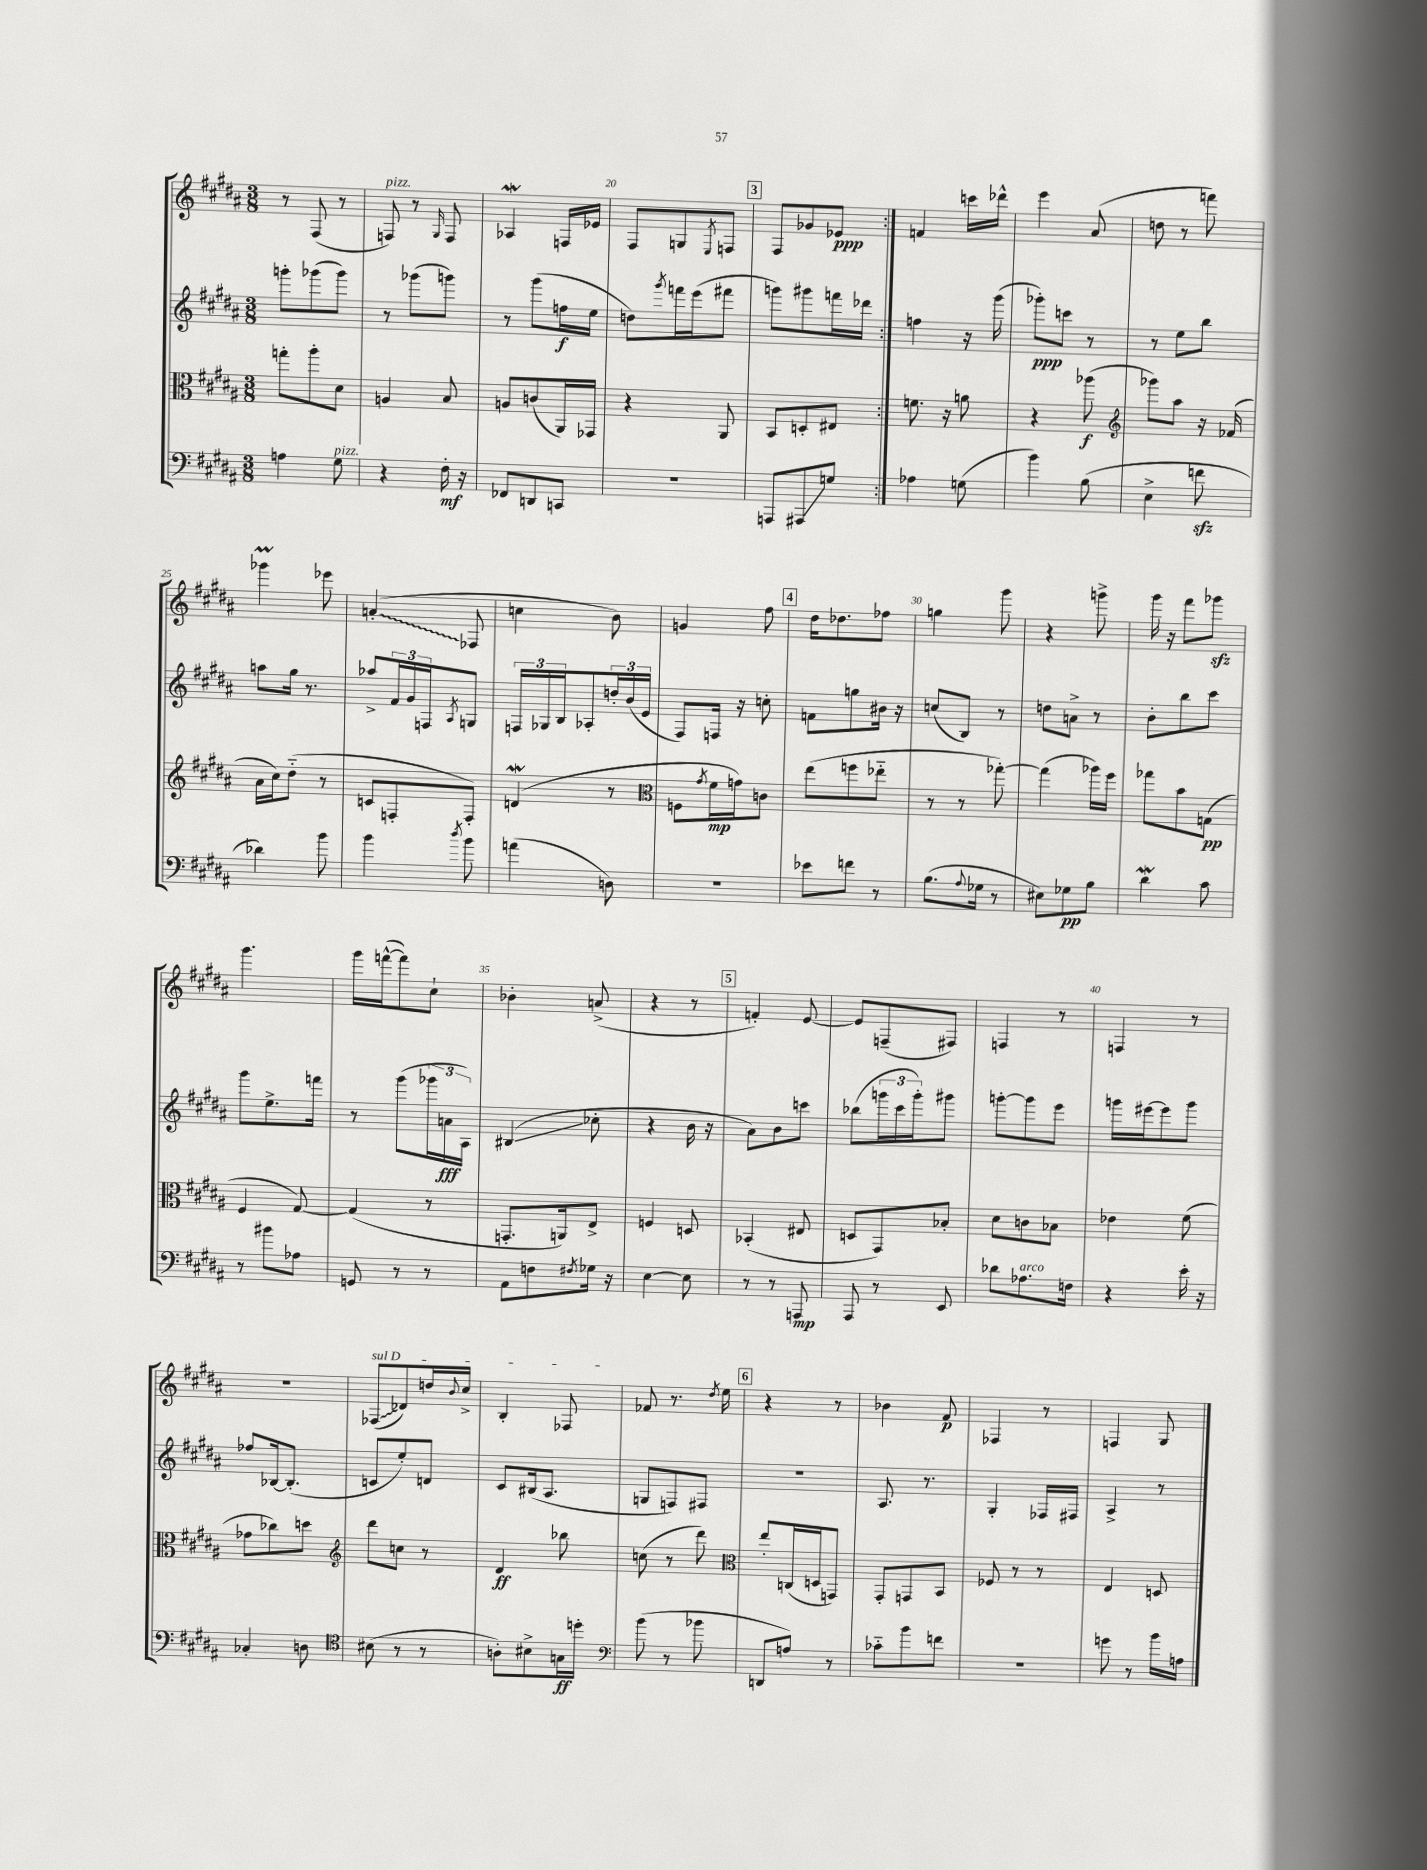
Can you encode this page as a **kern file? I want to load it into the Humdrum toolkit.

**kern	**kern	**kern	**kern
*staff4	*staff3	*staff2	*staff1
*clefF4	*clefC3	*clefG2	*clefG2
*k[f#c#g#d#a#]	*k[f#c#g#d#a#]	*k[f#c#g#d#a#]	*k[f#c#g#d#a#]
*M3/8	*M3/8	*M3/8	*M3/8
4A\	8gg'\L	8ggg'\L	8r
.	8aa#'\	(8ggg-\	(8F#/
8G#\	8d#\J	8ggg-\J)	8r
=	=	=	=
4r	4A/	8r	8F/)
.	.	(8ggg-\L	8r
.	.	.	16qqG#/
16F#'\	8B/	8ggg\J)	8F/
16r	.	.	.
=	=	=	=
8FF-/L	8A/L	8r	4A-/
8DD/	(8c/	(8ggg#\L	.
8CC/J	16AA#/L)	16ff\L	16F/LL
.	16GG-/JJ	16ee\JJ	16e-/JJ
=	=	=	=
4.r	4r	8dd\L)	8F#/L
.	.	8qggg#/	.
.	.	16fff\L	8G/
.	.	(16eee\J	.
.	.	.	8qE/
.	8AA#/	8fff#\J	8F/J
=	=	=	=
8AAA/L	8BB/L	8ggg\L)	8F#/L
8AAA#/	8D'/	8ggg#\	8g-/
8G/J	8E#/J	16fff\L	8e-/J
.	.	16ddd-\JJ	.
=:|!	=:|!	=:|!	=:|!
4A-\	8.f\	4ff\	4f/
.	16r	.	.
(8G\	8a\	16r	16ccc\LL
.	.	(16ggg#\	16ddd-^^\JJ
=	=	=	=
4b\)	4r	8ggg-'\L)	4eee\
.	.	8ccc\J	.
(8B\	(8aa-\	8r	(8a#/
=	=	=	=
*	*clefG2	*	*
4E^\	8ggg-\L)	8r	8dd\
.	8aa#\J	8ee\L	8r
8f\	16r	8bb\J	8fff\)
.	(16f-/	.	.
=	=	=	=
4d-\)	16a#\LL	8aa\L	4ggg-\
.	16cc#\J)	.	.
.	(8dd#'~\J	16gg#\Jk	.
.	.	8.r	.
8b\	8r	.	8eee-\
=	=	=	=
4b\	8c/L	8aa-^/L	(4a'/
.	8F'/	24f#/L	.
.	.	24g#/	.
.	.	24F/J	.
8qdd#/	.	8qA#/	.
8b\	8F'/J)	8G/J	8F-/
=	=	=	=
(4a\	(4d/	24F/LL	4cc\
.	.	24G-/	.
.	.	24B/J	.
.	.	8A-'/	.
8D\)	8r	24dd'/L	8b\)
.	.	(24b/	.
.	.	24e/JJ	.
=	=	=	=
*	*clefC3	*	*
4.r	8F\L	8F#/L)	4g/
.	8qg#/	.	.
.	16f#\L	16F/Jk	.
.	16g\J)	16r	.
.	8c\J	8cc'\	8ff#\
=	=	=	=
8e-\L	(8ee\L	8f\L	16dd#\LK
.	.	.	8.dd-\
8f\J	8ff\	8gg\	.
8r	8ee-'~\J	16b#\Jk	8ff-\J
.	.	16r	.
=	=	=	=
(8.B\L	8r	(8cc/L	4gg\
.	8r	8B/J)	.
8qqA#/	.	.	.
16G-\Jk	.	.	.
8r	[8gg-'\)	8r	8ggg#\
=	=	=	=
8E#\L)	(4gg-\]	8dd\L	4r
8G-\	.	8a^\J	.
8B\J	16aa-\LL)	8r	8ggg^\
.	16ff#\JJ	.	.
=	=	=	=
4d#\	8gg-\L	8b'\L	16ggg#\
.	.	.	16r
.	8b\	8bb\	8fff#\L
8c#\	(8G\J	8ccc#\J	8ggg-\J
=	=	=	=
8r	4F#/	8ggg#\L	4.ggg#\
8b#\L	.	8.ee^\	.
8A-\J	[8G#/)	.	.
.	.	16fff\Jk	.
=	=	=	=
8GG/	(4G#/]	8r	16ggg#\LL
.	.	.	([16fff^^\J
8r	.	(8ggg#\L	8fff\])
8r	8r	24ggg-\L	8cc#`\J
.	.	24a\	.
.	.	24A#\JJ)	.
=	=	=	=
8AA#\L	8.GG'/L	(4B#/	4b-'\
8F\	.	.	.
.	16AA/k)	.	.
8qF#/	.	.	.
16G-\Jk	8E^/J	8cc-'\	(8a^/
16r	.	.	.
=	=	=	=
[4E\	4F/	4r	4r
8E\]	8D/	16b\	8r
.	.	16r	.
=	=	=	=
8r	(4BB-'/	8a#\L)	4f'/)
8r	.	8b\	.
8AAA/	8E#/	8ccc\J	[8e/
=	=	=	=
8AAA#/	8D/L	(8bb-\L	8e/]L
8r	8GG#/)	24ggg\L	(8F~/
.	.	24ccc#\	.
.	.	24ggg'\J)	.
8EE/	8B-'/J	8ggg#\J	8F#/J)
=	=	=	=
8d-\L	8d#\L	[8ggg'\L	4F/
8.A-\	8c\	8ggg\]	.
.	8B-\J	8eee\J	8r
16F\Jk	.	.	.
=	=	=	=
4r	4e-\	16ggg\LL	4F/
.	.	[16eee#\J	.
.	.	8eee#\]	.
16e'\	(8f#\	8ggg\J	8r
16r	.	.	.
=	=	=	=
4C-'/	8g-\L	8ff-/L	4.r
.	8cc-\)	[16B-/k	.
.	.	(8.B-'/]J	.
8D\	8dd\J	.	.
=	=	=	=
*clefC4	*clefG2	*	*
(8B#\	8ddd#\L	8c/L	(8F-/L
8r	8cc\J	8ee'/)	8d-/)
8r	8r	8d/J	16dd/L
.	.	.	8qqb/
.	.	.	16cc#^/JJ
=	=	=	=
8A'\L)	4d#/	8c#/L	4B'/
8B#^\	.	(16B#/k	.
.	.	8.A#/J	.
16G\L	8bb-\	.	8F-/
16dd'\JJ	.	.	.
=	=	=	=
*clefF4	*	*	*
(8b\	(8cc\	8G/L	8f-/
8r	8r	8F/)	8.r
8b-\	8ddd#\)	8F#/J	.
.	.	.	8qdd#/
.	.	.	16ee\
=	=	=	=
*	*clefC3	*	*
8DD/L	8ee'/L	4.r	4r
8A/J)	(16C/L	.	.
.	16D/J	.	.
8r	8GG/J)	.	8r
=	=	=	=
8c-'~\L	8GG#'/L	8.A#/	4b-\
8b\	8GG/	.	.
.	.	8.r	.
8f\J	8BB/J	.	8f#/
=	=	=	=
4.r	8F-/	4G#'/	4F-/
.	8r	.	.
.	8r	16F-/LL	8r
.	.	16F#/JJ	.
=	=	=	=
8g\	4E/	4A#^/	4F/
8r	.	.	.
16b\LL	8D/	8r	8G#/
16A\JJ	.	.	.
==	==	==	==
*-	*-	*-	*-
